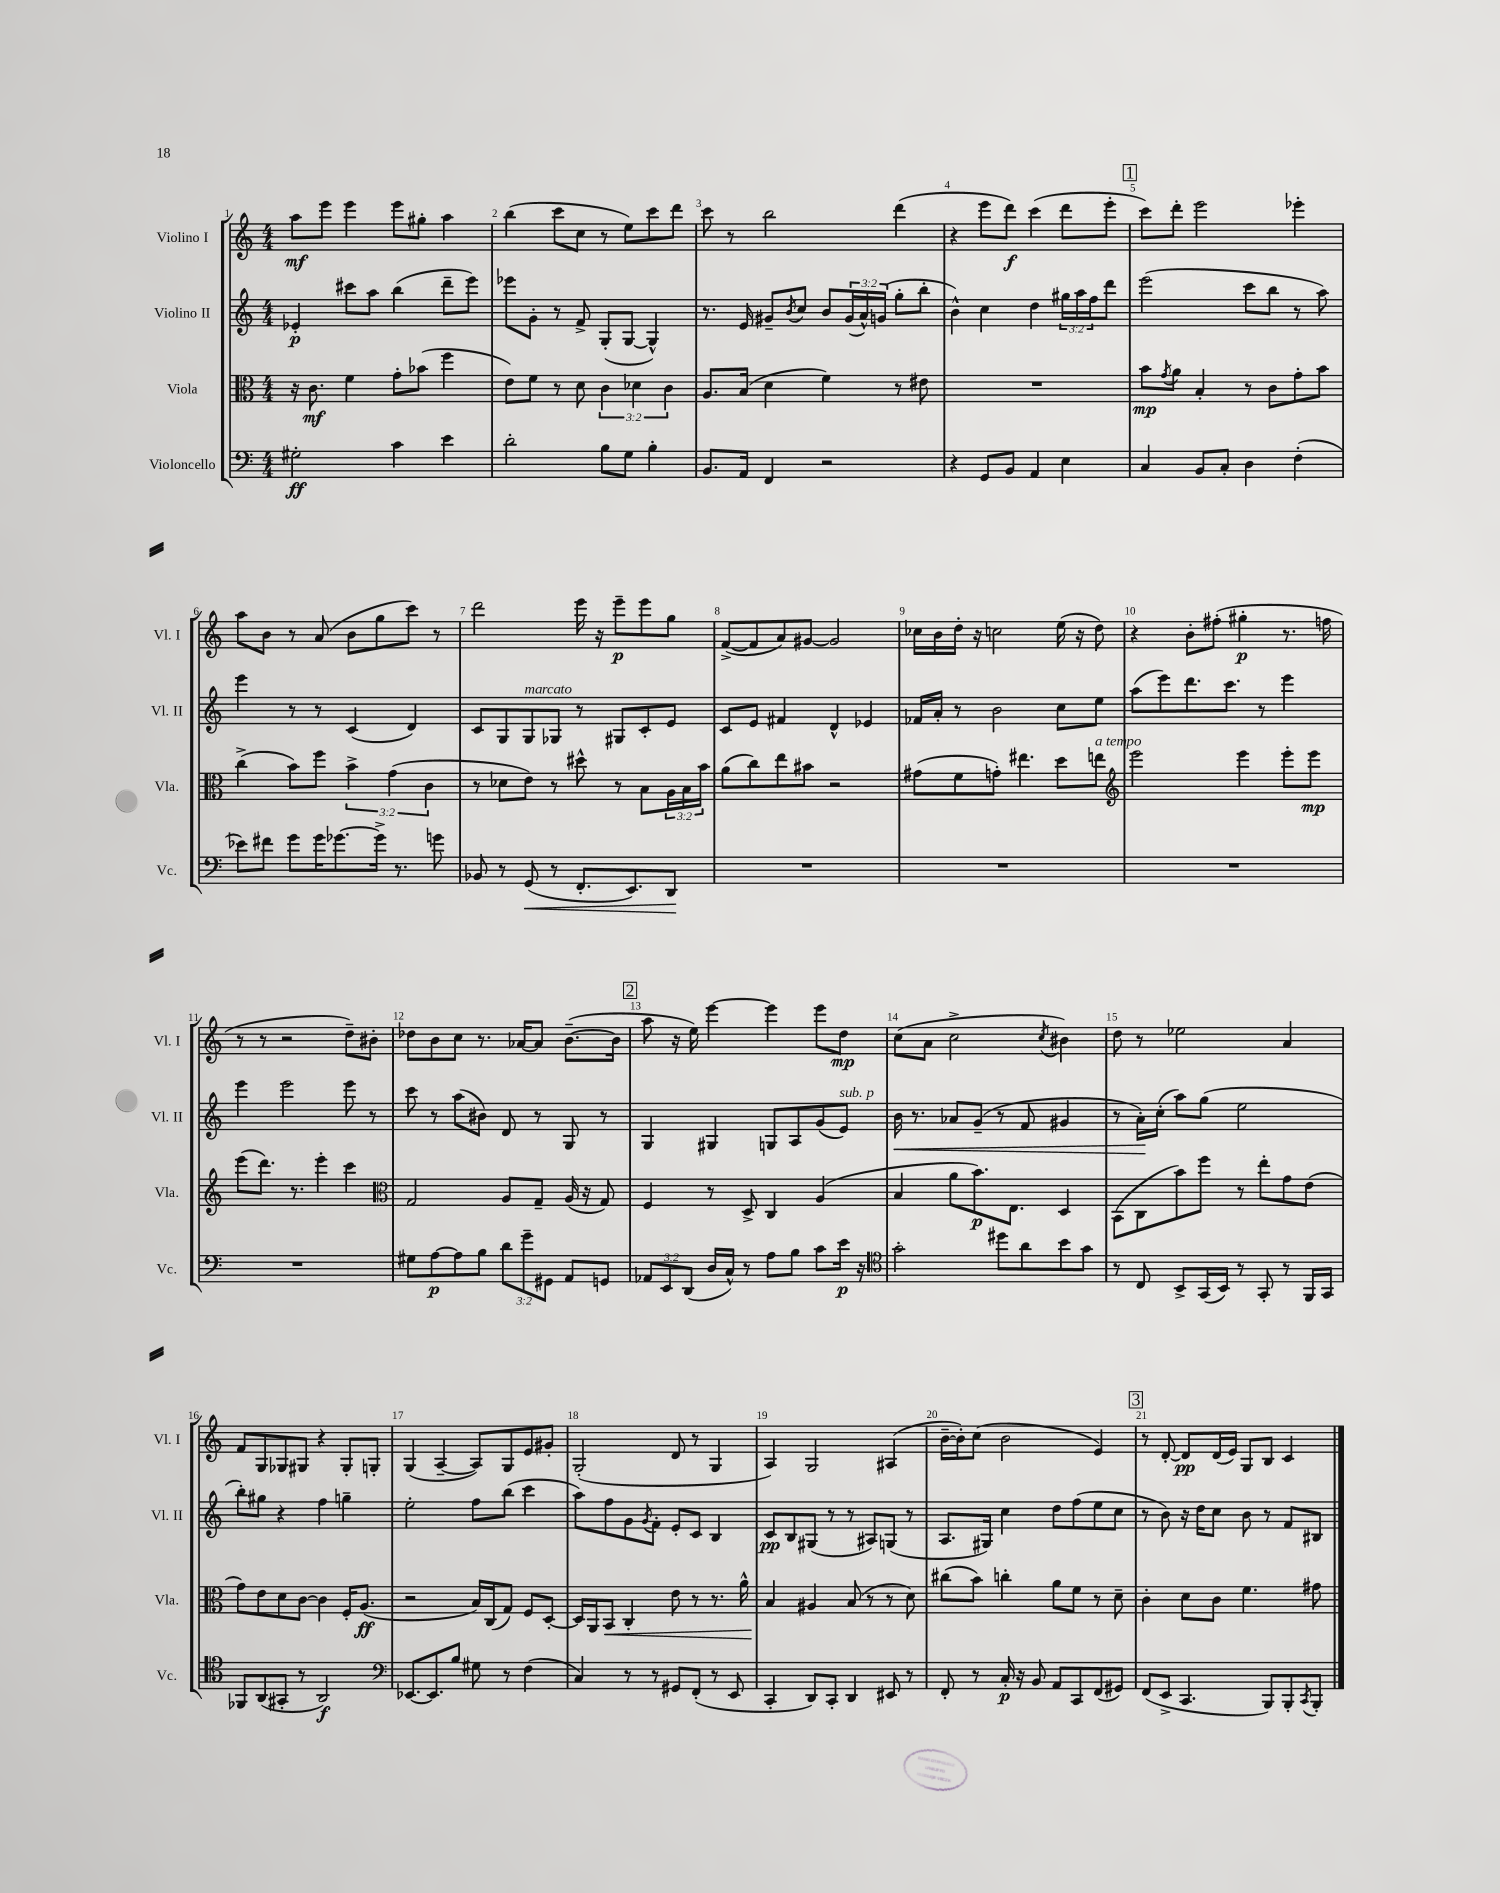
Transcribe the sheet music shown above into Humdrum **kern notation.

**kern	**kern	**kern	**kern
*staff4	*staff3	*staff2	*staff1
*clefF4	*clefC3	*clefG2	*clefG2
*k[]	*k[]	*k[]	*k[]
*M4/4	*M4/4	*M4/4	*M4/4
2G#'	16r	4e-'	8aa
.	8.c	.	.
.	.	.	8eee
.	4f	8ccc#	4eee
.	.	8aa	.
4c	8g'	(4bb	8eee
.	(8b-	.	8gg#'
4e	4ff	8ddd~	4aa
.	.	8eee)	.
=	=	=	=
2d'	8e)	8eee-	(4bb
.	8f	8g'	.
.	8r	8r	8ccc
.	8d	8f^	8cc
8B	6c	(8G'	8r
8G	.	[8G	8ee)
.	6d-	.	.
4B'	.	4G^^])	8ccc
.	6c	.	.
.	.	.	8ddd
=	=	=	=
8.BB	8.A	8.r	8ccc
.	.	.	8r
16AA	(16B	16e	.
4FF	4d	8g#~	2bb
.	.	8qb	.
.	.	8cc	.
2r	4f)	8b	.
.	.	(24g#	.
.	.	24a^^)	.
.	.	(24g	.
.	8r	8gg'	(4ddd
.	8e#	8bb'	.
=	=	=	=
4r	1r	4b^^)	4r
8GG	.	4cc	8eee
8BB	.	.	8ddd)
4AA	.	4dd	(4ccc
4E	.	24gg#	8ddd
.	.	24aa	.
.	.	24ff	.
.	.	8ddd	8eee'
=	=	=	=
4C	8b	(2eee	8ccc)
.	8qg	.	.
.	8a	.	8ddd'
8BB	4B'	.	2eee
8C'	.	.	.
4D	8r	8ccc	.
.	8c	8bb	.
(4F'	8g'	8r	4eee-'
.	8b	8aa)	.
=	=	=	=
8e-)	(4cc^	4eee	8aa
8f#	.	.	8b
8g	8b)	8r	8r
16g	8ff	8r	(8a
[8.g-	.	.	.
.	6b^	(4c	8b
16g-^]	.	.	8gg
.	(6g	.	.
8.r	.	.	.
.	.	4d)	8ccc)
.	6c	.	.
8g	.	.	8r
=	=	=	=
8BB-	8r	8c	2ddd
8r	8d-	8G	.
(8GG	8e)	8G	.
8r	8r	8G-	.
8.FF'	8dd#^^	8r	16eee
.	.	.	16r
.	8r	8G#	8eee~
8.EE)	.	.	.
.	8B	8c'	8eee
8DD	24A	8e	8gg
.	24B	.	.
.	24b	.	.
=	=	=	=
1r	(8a	8c	([8f^
.	8cc)	8e	8f]
.	8ee	4f#	8a)
.	8b#	.	[8g#
.	2r	4d^^	2g#]
.	.	4e-	.
=	=	=	=
1r	(8g#	16f-	16cc-
.	.	16a'	16b
.	8f	8r	16dd'
.	.	.	16r
.	8g')	2b	2cc
.	4.ee#	.	.
.	8dd	8cc	(16ee
.	.	.	16r
.	8ee	8ee	8dd)
=	=	=	=
*	*clefG2	*	*
1r	2eee	(8aa	4r
.	.	8eee)	.
.	.	8.ddd	8b'
.	.	.	(8ff#'
.	.	8.ccc	.
.	4eee	.	4gg#'
.	.	8r	.
.	8eee'	4eee	8.r
.	8eee	.	.
.	.	.	16ff
=	=	=	=
1r	(8eee	4eee	8r
.	8.ddd)	.	8r
.	.	2eee	2r
.	8.r	.	.
.	4eee'	.	.
.	4ccc	8eee	8dd~)
.	.	8r	8b#'
=	=	=	=
*	*clefC3	*	*
8G#	2G	8ccc	8dd-
[8A	.	8r	8b
8A]	.	(8aa	8cc
8B	.	8b#)	8.r
12d	8A	8d	.
.	.	.	[16a-
12g~	.	.	.
.	8G~	8r	8a-]
12GG#	.	.	.
8AA	(16A	8G	([8.b~
.	16r	.	.
8GG	8G)	8r	.
.	.	.	16b]
=	=	=	=
12AA-	4F	4G	8aa
12EE	.	.	.
.	.	.	16r
(12DD	.	.	.
.	.	.	16ee)
16D	8r	4G#	[4eee
16C^^)	.	.	.
8r	8D^	.	.
8A	4C	8G	4eee]
8B	.	8A	.
8c	(4A	(8g	8eee
16e	.	8e)	8dd
16r	.	.	.
=	=	=	=
*clefC4	*	*	*
2g'	4B	16b	(8cc
.	.	8.r	.
.	.	.	8a
.	8a	8a-	2cc^
.	8.b)	(8g~	.
8dd#	.	8r	.
.	8.E	.	.
8a	.	8f	.
.	.	.	8qcc
8b	4D	4g#	4b#)
8g	.	.	.
=	=	=	=
8r	(8BB	8r	8dd
8C	8C	16a')	8r
.	.	(16cc'	.
8BB^	8b)	8aa)	2ee-
(16GG	8ff	(8gg	.
16BB)	.	.	.
8r	8r	2ee	.
8GG'	8ee'	.	.
8r	8g	.	4a
16FF	(8e	.	.
16GG	.	.	.
=	=	=	=
8FF-	8g)	8bb')	8f
(8AA	8e	8gg#	8G
8GG#'	8d	4r	8G-
8r	[8c	.	8G#
2AA)	4c]	4ff	4r
.	16F'	4gg~	8G#'
.	(8.A	.	.
.	.	.	8G'
=	=	=	=
*clefF4	*	*	*
[8.EE-	2r	2ee'	(4G
8.EE-]	.	.	.
.	.	.	[4A~
8B	.	.	.
8G#	16B)	8ff	8A])
.	(16C	.	.
8r	8G)	(8bb	8G
(4F	8F	4ccc	8e
.	[8D'	.	8g#'
=	=	=	=
4C)	16D]	8aa)	(2G'
.	16AA	.	.
.	8BB	8ff	.
8r	4C'	8g	.
.	.	8qg	.
8r	.	8f'	.
8GG#	8e	8e'	8d
(8FF'	8r	8c	8r
8r	8.r	4B	4G
8EE	.	.	.
.	16a^^	.	.
=	=	=	=
4CC'	4B	8c	4A)
.	.	8B	.
8DD)	4A#	(8G#	2G
8CC'	.	8r	.
4DD	(8B	8r	.
.	8r	8A#)	.
8EE#	8r	(8G	(4A#
8r	8d)	8r	.
=	=	=	=
8FF'	(8cc#	8.A	[16b~
.	.	.	16b'])
8r	8b)	.	(8cc
.	.	16G#)	.
16C'	4cc'	4cc	2b
16r	.	.	.
8BB	.	.	.
8AA	8a	8dd	.
8CC	8f	(8ff	.
(8FF	8r	8ee	4e)
8GG#)	8d~	8cc	.
=	=	=	=
(8FF	4c'	8r	8r
8EE^	.	8b)	[8d'
4.CC	8d	16r	8d]
.	.	16dd	.
.	8c	8cc	(16d
.	.	.	16e)
.	4.f	8b	8G
8BBB)	.	8r	8B
8BBB'	.	8f	4c
8qCC	.	.	.
8BBB'	8g#	8B#	.
==	==	==	==
*-	*-	*-	*-
